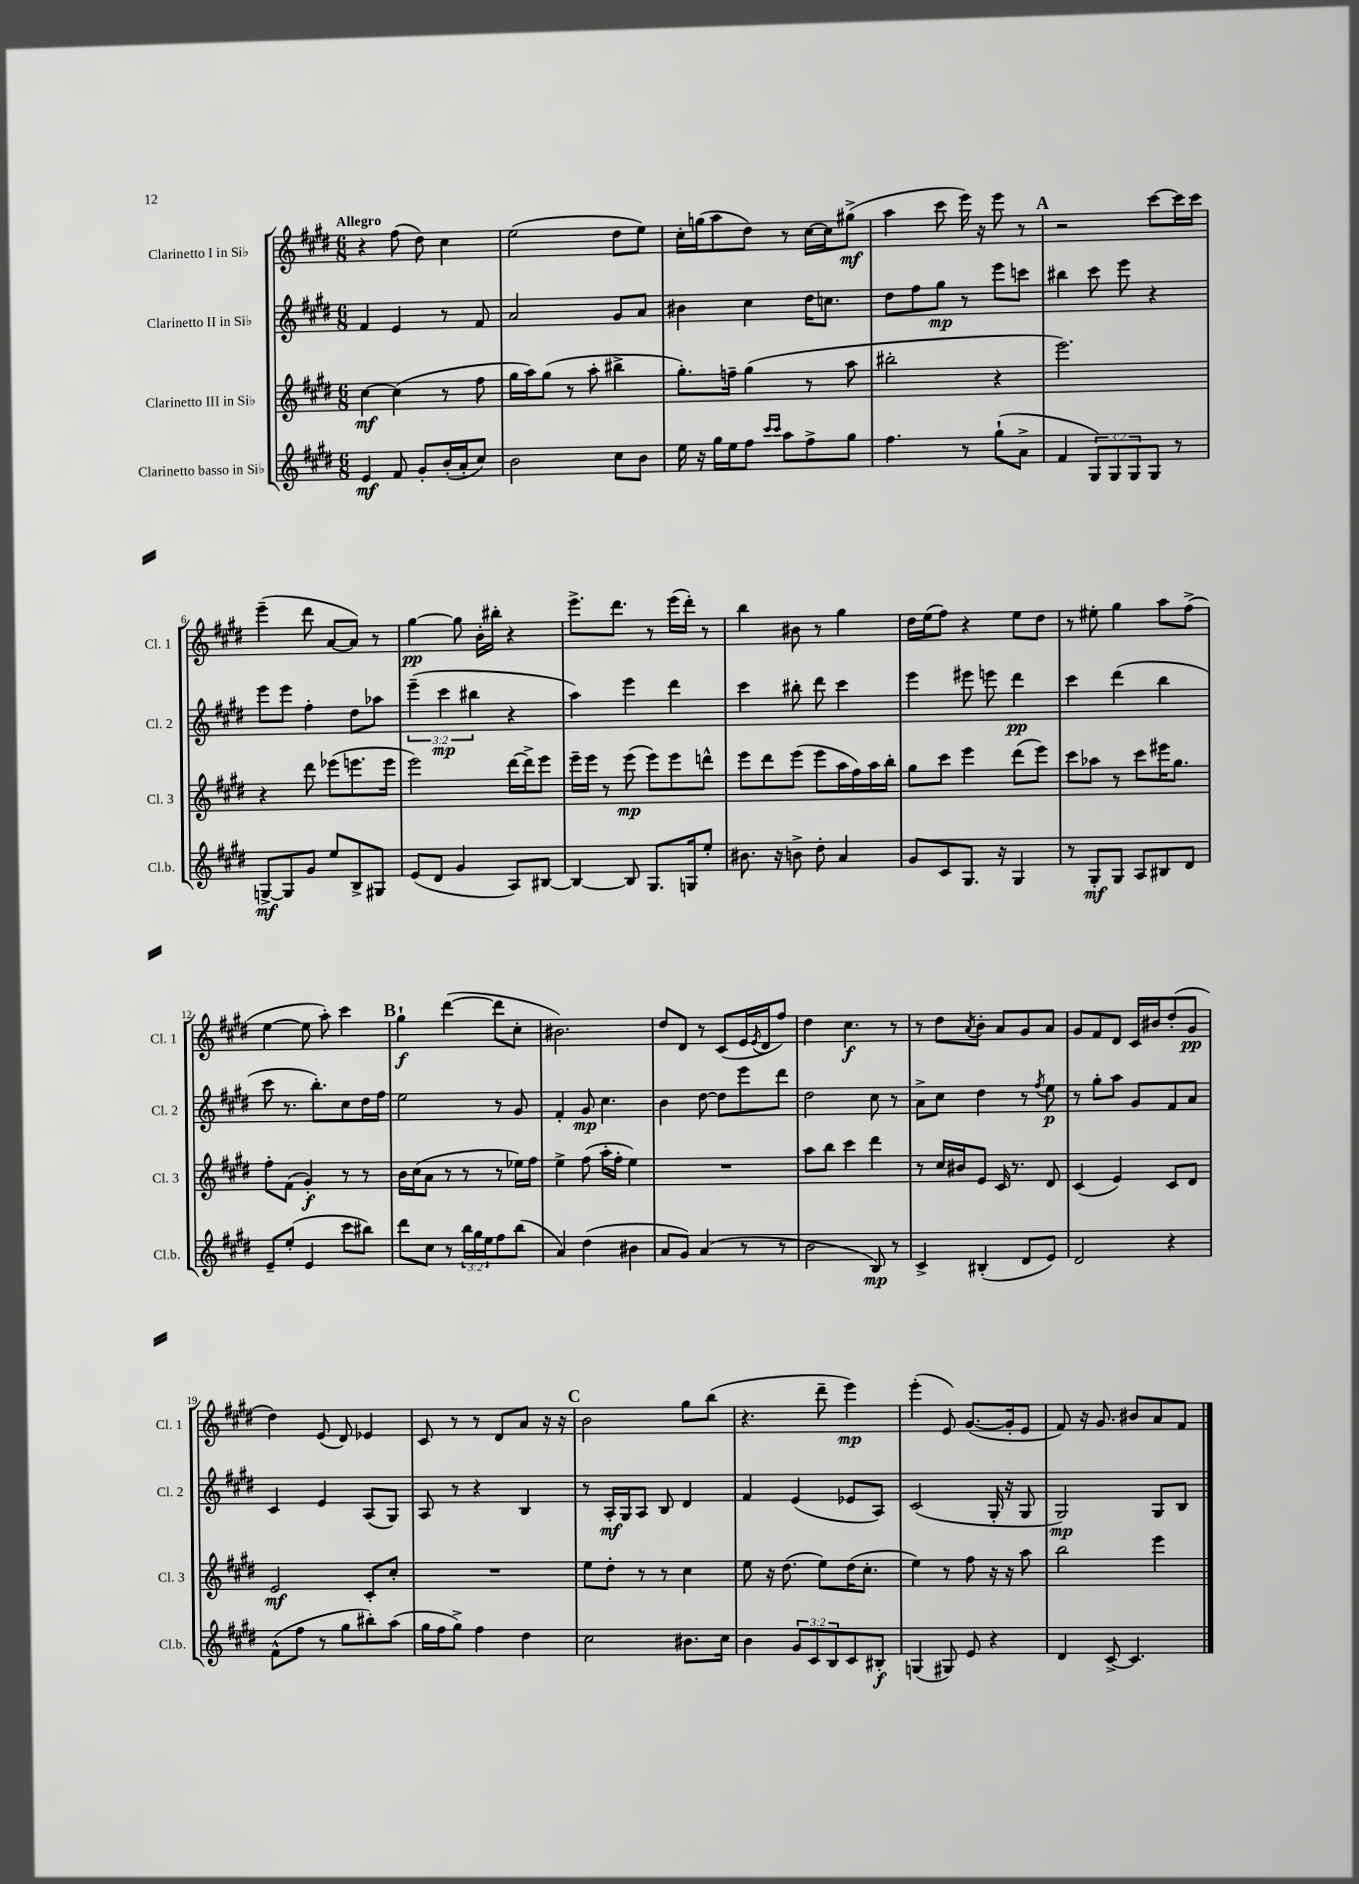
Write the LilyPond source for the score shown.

<<
\new StaffGroup <<
\new Staff = "s0" \with { instrumentName = "Clarinetto I in Sib" shortInstrumentName = "Cl. 1" } {
    \clef treble \key e \major \numericTimeSignature \time 6/8 \tempo "Allegro"
    r4 fis''8( dis''8) cis''4 |
    e''2( dis''8 e''8) |
    cis''16-. g''16( a''8 dis''8) r8 cis''16~ cis''16 gis''8->\mf( |
    a''4 cis'''8 e'''16) r16 e'''8 r8 |
    \mark \markup { \bold "A" } r2 cis'''8~ cis'''16 cis'''16 |
    e'''4--( dis'''8 a'8~ a'8) r8 |
    gis''4~\pp gis''8 b'16-. bis''16-. r4 |
    e'''8.-> dis'''8. r8 e'''16( dis'''16-.) r8 |
    b''4 bis'8 r8 gis''4 |
    dis''16 e''16( fis''8) r4 e''8 dis''8 |
    r8 eis''8-. gis''4 a''8 fis''8->( |
    e''4~ e''8 a''8-.) cis'''4 |
    \mark \markup { \bold "B" } gis''4-!\f dis'''4~( dis'''8 cis''8-. |
    bis'2.) |
    dis''8 dis'8 r8 cis'8( e'16 \acciaccatura { e'8 } dis'16 fis''8) |
    dis''4 cis''4.\f r8 |
    r8 dis''8 \acciaccatura { a'8 } b'8-. a'8 gis'8 a'8 |
    gis'8 fis'8 dis'8 cis'16 bis'16 dis''8-.( gis'8\pp |
    dis''4) e'8( dis'8) ees'4 |
    cis'8 r8 r8 dis'8 a'8 r16 r16 |
    \mark \markup { \bold "C" } b'2 gis''8 b''8( |
    r4. dis'''8-- e'''4\mp) |
    e'''4-.( e'8) gis'8.~( gis'16-. e'8 |
    fis'8) r16 gis'8. bis'8 a'8 fis'8 \bar "|." |
}
\new Staff = "s1" \with { instrumentName = "Clarinetto II in Sib" shortInstrumentName = "Cl. 2" } {
    \clef treble \key e \major \numericTimeSignature \time 6/8 \override Staff.TupletNumber.text = #tuplet-number::calc-fraction-text
    fis'4 e'4 r8 fis'8 |
    a'2 gis'8 a'8 |
    bis'4 cis''4 dis''16 c''8. |
    dis''8 fis''8 gis''8\mp r8 e'''8 c'''8 |
    \mark \markup { \bold "A" } bis''4 cis'''8 e'''8 r4 |
    e'''8 e'''8 fis''4-. dis''8 aes''8 |
    \tuplet 3/2 { e'''4--( cis'''4\mp bis''4 } r4 |
    a''4) e'''4 dis'''4 |
    cis'''4 bis''8-. dis'''8 cis'''4 |
    e'''4 eis'''8 e'''8 dis'''4\pp |
    cis'''4 dis'''4( b''4 |
    cis'''8 r8. b''8.-.) cis''8 dis''16 fis''16 |
    \mark \markup { \bold "B" } e''2 r8 gis'8 |
    fis'4-. gis'8\mp cis''4. |
    b'4 dis''8~ dis''8 e'''8 dis'''8 |
    dis''2 cis''8 r8 |
    a'8-> cis''8 dis''4 r8 \acciaccatura { fis''8 } e''8\p |
    r8 gis''8-. a''8 gis'8 fis'8 a'8 |
    cis'4 e'4 a8( gis8) |
    a8 r8 r4 b4 |
    \mark \markup { \bold "C" } r8 a16-.\mf gis16 a8 b8 dis'4 |
    fis'4 e'4( ees'8 a8) |
    cis'2( gis16-. r16 gis8 |
    gis2\mp) gis8 b8 \bar "|." |
}
\new Staff = "s2" \with { instrumentName = "Clarinetto III in Sib" shortInstrumentName = "Cl. 3" } {
    \clef treble \key e \major \numericTimeSignature \time 6/8
    cis''4~\mf cis''4( r8 fis''8 |
    gis''16 a''16) gis''8( r8 a''8-. bis''4-> |
    gis''8.-.) f''16-- gis''4( r8 a''8 |
    bis''2-. r4 |
    \mark \markup { \bold "A" } e'''2.) |
    r4 dis'''8 ees'''8( e'''8. e'''16 |
    e'''2) dis'''16~ dis'''16-> e'''8 |
    e'''16-- e'''16 r8 e'''8\mp( e'''8) e'''8 d'''8-^ |
    e'''8 dis'''8 e'''8( e'''8 a''16 fis''16) a''16 b''16-. |
    gis''8 cis'''8 e'''4 dis'''8( e'''8) |
    cis'''8 aes''8 r8 cis'''8 eis'''16 gis''8. |
    fis''8-. fis'8( gis'4-.\f) r8 r8 |
    \mark \markup { \bold "B" } b'16 cis''16( a'8 r8 r8 r8 ees''16) fis''16 |
    e''4-> fis''8( a''16-. fis''16-. e''4) |
    R2. |
    a''8 b''8 cis'''4 dis'''4 |
    r8 cis''16 bis'16 e'8 cis'16 r8. dis'8 |
    cis'4( e'4) cis'8 dis'8 |
    e'2\mf cis'8-. cis''8-. |
    R2. |
    \mark \markup { \bold "C" } e''8 dis''8-. r8 r8 cis''4 |
    e''8 r16 dis''8.( e''8) dis''16( cis''8.-. |
    e''4) r8 fis''8 r16 r16 a''8 |
    b''2 e'''4 \bar "|." |
}
\new Staff = "s3" \with { instrumentName = "Clarinetto basso in Sib" shortInstrumentName = "Cl.b." } {
    \clef treble \key e \major \numericTimeSignature \time 6/8 \override Staff.TupletNumber.text = #tuplet-number::calc-fraction-text
    e'4\mf fis'8 gis'8-. b'16-.( a'16-. cis''8) |
    b'2 cis''8 b'8 |
    e''16 r16 gis''16 e''16 fis''8 \grace { cis'''16 cis'''16 } a''8 fis''8-> gis''8 |
    fis''4. r8 gis''8-!( a'8-> |
    \mark \markup { \bold "A" } fis'4 \tuplet 3/2 { gis8) gis8 gis8 } gis8 r8 |
    g8~->\mf g8 gis'8 e''8 b8-> gis8 |
    e'8( dis'8 gis'4 a8) bis8~ |
    bis4~ bis8 gis8. g16 e''8-. |
    bis'8. r16 b'8-> dis''8-. a'4 |
    gis'8 cis'8 gis8. r16 gis4 |
    r8 gis8-.\mf gis8 a8 bis8 dis'8 |
    e'8-- e''8-.( e'4 cis'''8 bis''8) |
    \mark \markup { \bold "B" } dis'''8 cis''8 r8 \tuplet 3/2 { b''16 gis''16 e''16 } fis''8 b''8( |
    a'4) dis''4( bis'4 |
    a'8 gis'8) a'4( r8 r8 |
    b'2 b8\mp) r8 |
    cis'4-> bis4-.( dis'8 e'8) |
    dis'2 r4 |
    fis'8-^( fis''8 r8 gis''8 bis''8-.) a''8( |
    gis''16 fis''16 gis''8->) fis''4 dis''4 |
    \mark \markup { \bold "C" } cis''2 bis'8. cis''16 |
    b'4 \tuplet 3/2 { gis'8 cis'8 b8 } cis'8 bis8-.\f |
    g4( gis8) e'8 r4 |
    dis'4 cis'8~-> cis'4. \bar "|." |
}
>>
>>
